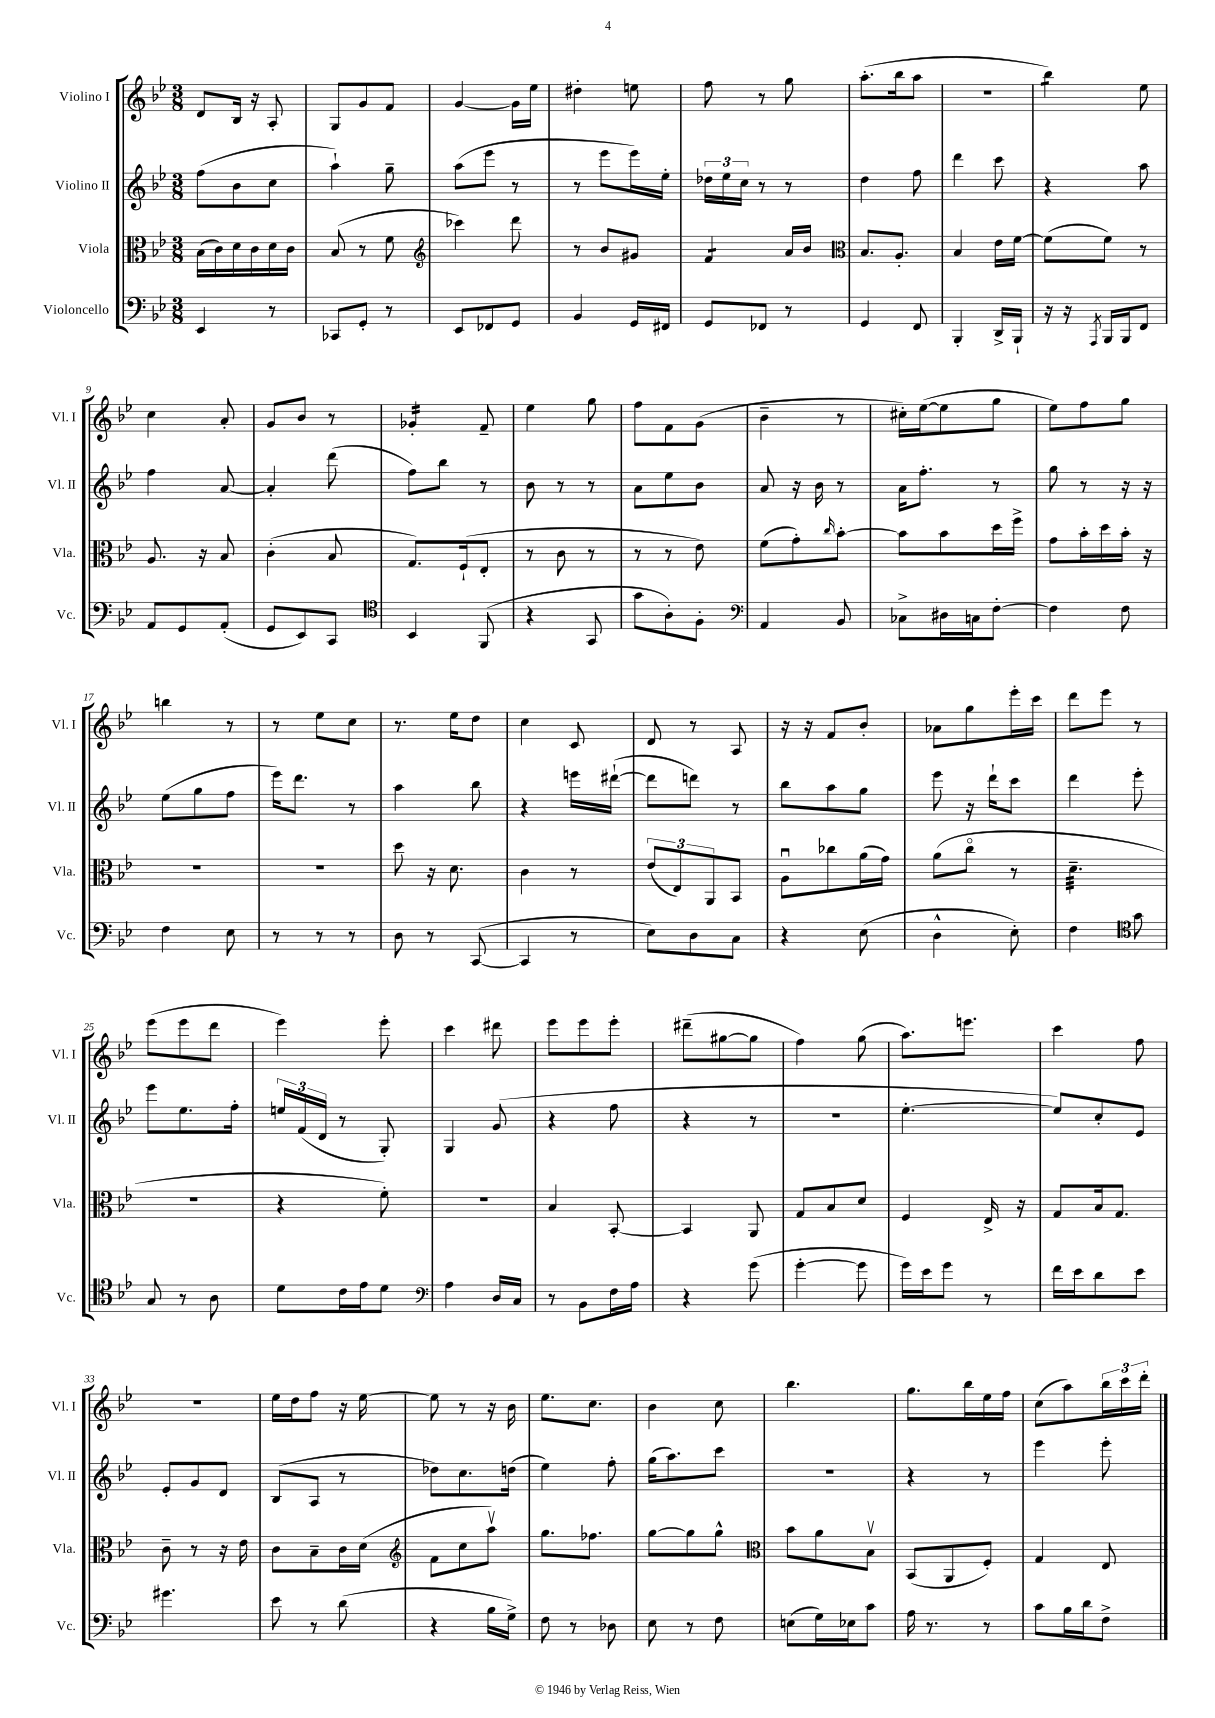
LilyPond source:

<<
\new StaffGroup <<
\new Staff = "s0" \with { instrumentName = "Violino I" shortInstrumentName = "Vl. I" } {
    \clef treble \key bes \major \numericTimeSignature \time 3/8
    d'8 bes16 r16 a8-. |
    g8 g'8 f'8 |
    g'4~ g'16 ees''16 |
    dis''4-. e''8 |
    f''8 r8 g''8 |
    a''8.-.( bes''16 a''8 |
    R4. |
    bes''4:8) ees''8 |
    c''4 a'8-. |
    g'8 bes'8 r8 |
    ges'4:16-. f'8-- |
    ees''4 g''8 |
    f''8 f'8 g'8( |
    bes'4-- r8 |
    cis''16-.) ees''16~( ees''8 g''8 |
    ees''8) f''8 g''8 |
    b''4 r8 |
    r8 ees''8 c''8 |
    r8. ees''16 d''8 |
    c''4 c'8 |
    d'8 r8 a8 |
    r16 r16 f'8 bes'8-. |
    aes'8 g''8 ees'''16-. c'''16 |
    d'''8 ees'''8 r8 |
    ees'''8( ees'''8 d'''8 |
    ees'''4) ees'''8-. |
    c'''4 dis'''8 |
    ees'''8 ees'''8 ees'''8-. |
    dis'''8--( gis''8~ gis''8 |
    f''4) g''8( |
    a''8.) e'''8. |
    c'''4 f''8 |
    R4. |
    ees''16 d''16 f''8 r16 ees''16~ |
    ees''8 r8 r16 bes'16 |
    ees''8. c''8. |
    bes'4 c''8 |
    bes''4. |
    g''8. bes''16 ees''16 f''16 |
    c''8( a''8) \tuplet 3/2 { bes''16 c'''16 d'''16-. } \bar "|." |
}
\new Staff = "s1" \with { instrumentName = "Violino II" shortInstrumentName = "Vl. II" } {
    \clef treble \key bes \major \numericTimeSignature \time 3/8
    f''8( bes'8 c''8 |
    a''4-!) g''8-- |
    a''8( ees'''8 r8 |
    r8 ees'''8 ees'''16) ees''16-. |
    \tuplet 3/2 { des''16 ees''16 c''16 } r8 r8 |
    d''4 f''8 |
    d'''4 c'''8 |
    r4 a''8 |
    f''4 a'8~ |
    a'4-. d'''8( |
    f''8) bes''8 r8 |
    bes'8 r8 r8 |
    a'8 ees''8 bes'8 |
    a'8 r16 bes'16 r8 |
    a'16 f''8.-. r8 |
    g''8 r8 r16 r16 |
    ees''8( g''8 f''8 |
    ees'''16) d'''8. r8 |
    a''4 bes''8 |
    r4 e'''16 dis'''16~-!( |
    dis'''8 d'''8) r8 |
    bes''8 a''8 g''8 |
    ees'''8 r16 d'''16-! c'''8 |
    d'''4 ees'''8-. |
    ees'''8 ees''8. f''16-. |
    \tuplet 3/2 { e''16 f'16( d'16 } r8 g8-.) |
    g4 g'8( |
    r4 f''8 |
    r4 r8 |
    R4. |
    ees''4.~-. |
    ees''8) c''8-. ees'8 |
    ees'8-. g'8 d'8 |
    bes8( a8 r8 |
    des''8) c''8. d''16( |
    ees''4) f''8-. |
    g''16( a''8.) c'''8 |
    R4. |
    r4 r8 |
    ees'''4 ees'''8-. \bar "|." |
}
\new Staff = "s2" \with { instrumentName = "Viola" shortInstrumentName = "Vla." } {
    \clef alto \key bes \major \numericTimeSignature \time 3/8
    bes16( c'16) d'16 c'16 d'16 c'16 |
    bes8( r8 f'8 |
    \clef treble ces'''4) d'''8 |
    r8 bes'8 gis'8 |
    f'4:8 a'16 bes'16 |
    \clef alto bes8. a8.-. |
    bes4 ees'16 f'16~ |
    f'8( f'8) r8 |
    a8. r16 bes8 |
    c'4-.( bes8 |
    g8.) f16-!( ees8-. |
    r8 c'8 r8 |
    r8 r8 ees'8) |
    f'8( g'8-.) \grace { c''16 } bes'8~-. |
    bes'8 bes'8 d''16 f''16-> |
    g'8 bes'16-. d''16 bes'16-. r16 |
    R4. |
    R4. |
    d''8 r16 d'8. |
    c'4 r8 |
    \tuplet 3/2 { ees'8( ees8) a,8 } bes,8 |
    a8\downbow ces''8 a'16( g'16) |
    a'8( c''8\flageolet r8 |
    d'4.:32-- |
    R4. |
    r4 f'8-.) |
    R4. |
    bes4 bes,8~-. |
    bes,4 a,8 |
    g8 bes8 d'8 |
    f4 ees16-> r16 |
    g8 bes16 g8. |
    c'8-- r8 r16 ees'16 |
    c'8 bes8-- c'16 d'16( |
    \clef treble f'8 c''8 a''8\upbow) |
    g''8. fes''8. |
    g''8~ g''8 g''8-^ |
    \clef alto bes'8 a'8 bes8\upbow |
    bes,8( a,8 f8-.) |
    g4 ees8 \bar "|." |
}
\new Staff = "s3" \with { instrumentName = "Violoncello" shortInstrumentName = "Vc." } {
    \clef bass \key bes \major \numericTimeSignature \time 3/8
    ees,4 r8 |
    ces,8 g,8-. r8 |
    ees,8 fes,8 g,8 |
    bes,4 g,16 fis,16 |
    g,8 fes,8 r8 |
    g,4 f,8 |
    bes,,4-. d,16-> bes,,16-! |
    r16 r16 \acciaccatura { a,,8 } bes,,16 bes,,16 f,8 |
    a,8 g,8 a,8-.( |
    g,8 ees,8) c,8 |
    \clef tenor bes,4 f,8( |
    r4 g,8 |
    g'8 a8-.) f8-. |
    \clef bass a,4 bes,8 |
    ces8-> dis16 c16 f8~-. |
    f4 f8 |
    f4 ees8 |
    r8 r8 r8 |
    d8 r8 c,8~( |
    c,4 r8 |
    ees8) d8 c8 |
    r4 ees8( |
    d4-^ ees8-.) |
    f4 \clef tenor g'8 |
    g8 r8 a8 |
    d'8 c'16 ees'16 d'8 |
    \clef bass a4 d16 c16 |
    r8 bes,8 f16 a16 |
    r4 g'8( |
    g'4~-. g'8 |
    g'16) ees'16 g'8 r8 |
    f'16 ees'16 d'8 ees'8 |
    gis'4. |
    ees'8 r8 d'8( |
    r4 bes16 g16->) |
    f8 r8 des8 |
    ees8 r8 f8 |
    e8( g16) ees16 c'8 |
    a16 r8. r8 |
    c'8 bes16 d'16 f8-> \bar "|." |
}
>>
>>
